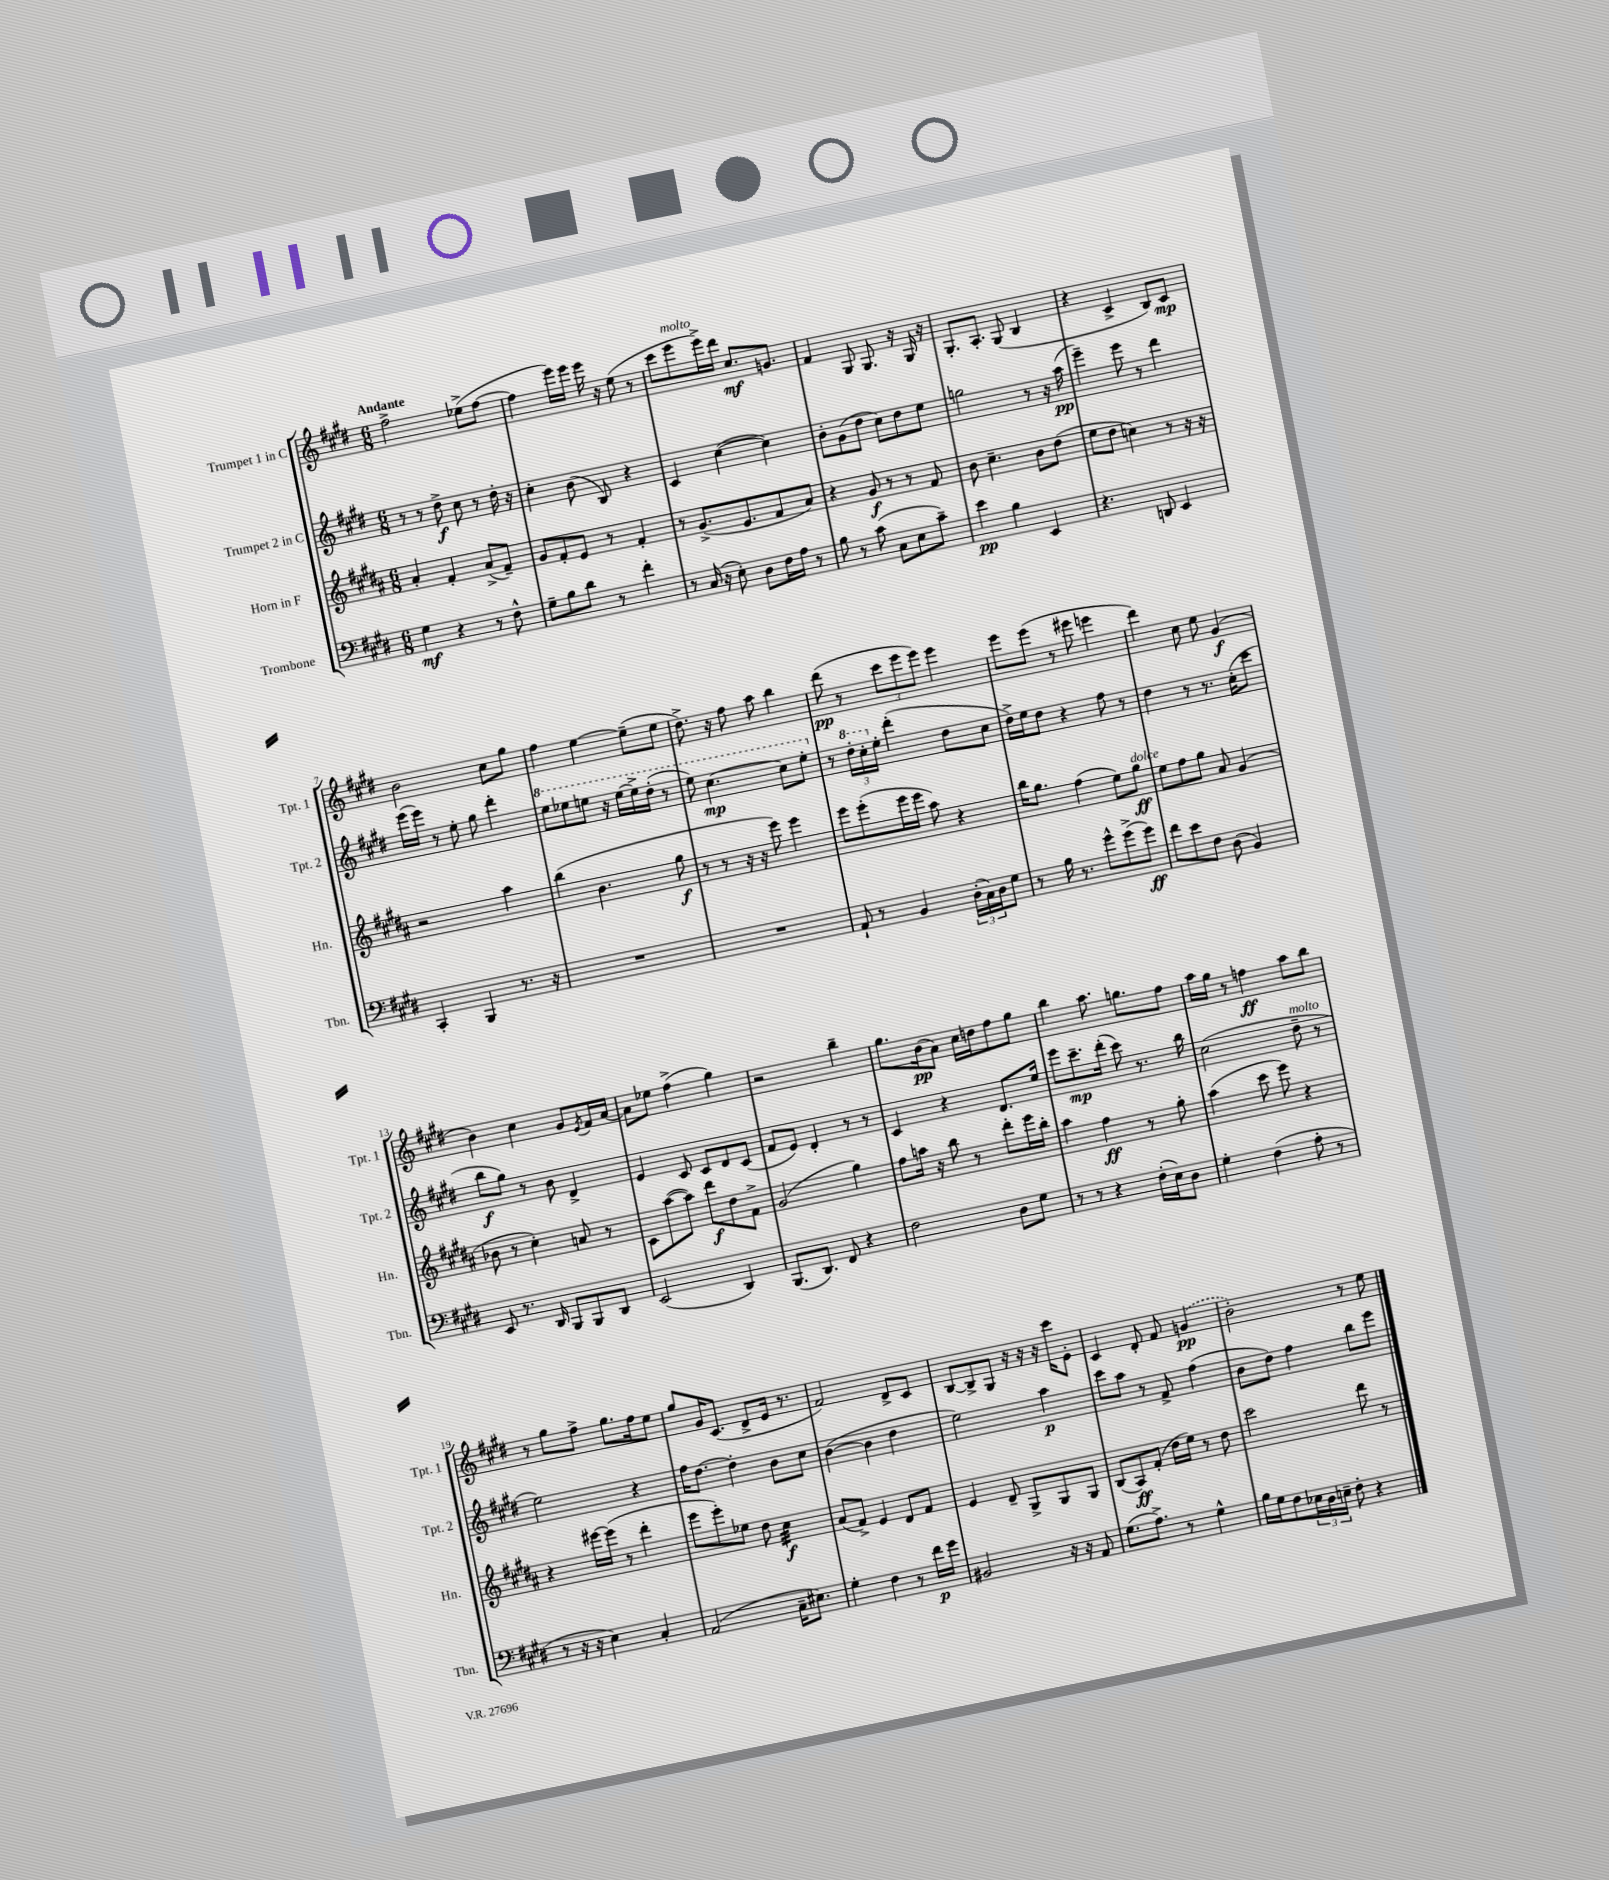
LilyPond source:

<<
\new StaffGroup <<
\new Staff = "s0" \with { instrumentName = "Trumpet 1 in C" shortInstrumentName = "Tpt. 1" } {
    \clef treble \key e \major \numericTimeSignature \time 6/8 \tempo "Andante"
    fis''2-> ees''8->( fis''8~ |
    fis''4 e'''16) e'''16 e'''16 r16 e''8( r8 |
    cis'''8 e'''8^\markup { \italic "molto" } e'''16->) dis'''16 cis''8.\mf g'8. |
    fis'4 gis8 gis8. r16 gis16 r16 |
    gis8.-. a8.-. gis8( b4 |
    r4 cis'4-> b8) cis'8\mp |
    b'2 cis''8 gis''8 |
    fis''4 e''4~ e''8--( e''8 |
    dis''8.->) r16 fis''8 a''8 b''4 |
    dis'''8\pp( r8 \tuplet 3/2 { cis'''8 e'''8 e'''8) } e'''4 |
    e'''8 e'''8( r8 eis'''8 e'''4 |
    dis'''4) cis''8 e''8 gis'4\f( |
    b'4) cis''4 gis'8 \acciaccatura { e'8 } fis'16 a'16~ |
    a'8 ees''8 fis''4->( gis''4) |
    r2 b''4-- |
    gis''8. b'16\pp( a'8) cis''16 d''16 fis''8 gis''8 |
    b''4 a''8. g''8. fis''8 |
    a''16 gis''16 r8 f''4\ff a''8 b''8 |
    r8 gis''8 fis''8-> gis''8. fis''16 e''8 |
    gis''8 gis'16 cis'8.( dis'8-> e'16 r8. |
    fis'2) dis'8-> cis'8 |
    b8~ b8-> gis8 r16 r16 r16 cis'''16 e'8-. |
    cis'4 dis'8-. fis'8 \once \slurDashed g'4\pp( |
    b'2-.) r8 e''8 \bar "|." |
}
\new Staff = "s1" \with { instrumentName = "Trumpet 2 in C" shortInstrumentName = "Tpt. 2" } {
    \clef treble \key e \major \numericTimeSignature \time 6/8
    r8 r8 dis''8->\f cis''8 r8 dis''16-. r16 |
    cis''4-. b'8( b8) r4 |
    cis'4 cis''4~( cis''4) |
    b'8-. gis'8( dis''8 cis''8) dis''8 e''8 |
    g''2 r8 r16 a''16\pp( |
    e'''4--) e'''8 r8 dis'''4 |
    e'''16( e'''16) r8 e''8-. gis''8 dis'''4-. |
    \ottava #1 e'''8 ees'''8 e'''8 r16 e'''16~ e'''16-> dis'''16-.( r8 |
    e'''8) cis'''4.~\mp cis'''8 e'''8-. \ottava #0 |
    r8 \tuplet 3/2 { \ottava #1 dis'''16-. cis'''16-. \ottava #0 e''16-. } dis'''4-.( dis''8 cis''8 |
    dis''16->) e''16 dis''8 r4 fis''8 r8 |
    dis''4 r8 r8. cis''16-.( cis'''8 |
    b''8\f gis''8) r8 b'8 dis'4-> |
    e'4 cis'8 cis'8 dis'8 cis'8( |
    fis'8 e'8) dis'4-. r8 r8 |
    cis'4 r4 dis'8. e''16 |
    e'''8 cis'''8.--\mp dis'''16-.( cis'''8) r8. b''16 |
    cis''2( dis''8--^\markup { \italic "molto" } r8 |
    e''2) r4 |
    fis''16 dis''8.~ dis''4-. b'8 cis''8 |
    b'4~( b'4 dis''4 |
    e''2) a''4\p |
    cis'''8 a''8 r8 fis'8-> fis''4( |
    b'8 dis''8) fis''4 b''8 e'''8 \bar "|." |
}
\new Staff = "s2" \with { instrumentName = "Horn in F" shortInstrumentName = "Hn." } {
    \clef treble \key b \major \numericTimeSignature \time 6/8
    ais'4-. fis'4-. ais'8->( fis'8--) |
    gis'8 fis'8-. e'8 r8 fis'4-. |
    r8 gis'8.->( e'8. fis'8 ais'8) |
    r4 gis'8\f r8 r8 fis'8 |
    b'8 cis''4.-- b'8 dis''8( |
    e''8 dis''8 c''4) r8 r16 r16 |
    r2 ais''4 |
    b''4( b'4. gis''8\f |
    r8 r8 r16 r16 e'''8) e'''4 |
    e'''8 e'''8-.( e'''16 e'''16 ais''8) r4 |
    b''16 gis''8. fis''4( e''8) gis''8\ff^\markup { \italic "dolce" } |
    e''8 fis''8 gis''8 ais'8 gis'4( |
    bes'8 r8 cis''4-.) a'8 r8 |
    cis'8 ais''8~( ais''8) dis'''8\f dis''8 fis'8-> |
    gis'2( gis''4) |
    fis''8 a''16 r16 b''8 r8 dis'''8-. e'''16 b''16-. |
    ais''4 fis''4\ff r8 gis''8-. |
    ais''4( cis'''8 e'''8) r4 |
    r4 eis'''16~ eis'''16( r8 dis'''4-. |
    e'''8 e'''8-.) ees''8 dis''8 cis''4:32\f |
    ais'8( fis'8->) e'4 dis'8 fis'8 |
    e'4 dis'8-- gis8-> gis8 gis8 |
    b8( ais8\ff) fis'8-.( dis''16 e''16) r8 dis''8 |
    cis'''2 dis'''8 r8 \bar "|." |
}
\new Staff = "s3" \with { instrumentName = "Trombone" shortInstrumentName = "Tbn." } {
    \clef bass \key e \major \numericTimeSignature \time 6/8
    gis4\mf r4 r8 fis8-^ |
    gis8-- b8 dis'8 r8 fis'4-. |
    r8 cis16( r16 e8-.) dis8 fis16 a16 r8 |
    b8 r8 cis'8( cis8 e8 cis'8--) |
    e'4\pp b4 e,4 |
    r4. d,8 e,4 |
    cis,4-. b,,4 r8. r16 |
    R2. |
    R2. |
    a,8-! r8 b,4 \tuplet 3/2 { dis16-.( cis16) dis16 } gis8 |
    r8 b16 r8. gis'8-^ gis'8->( gis'8\ff) |
    fis'8 e'8 fis8 dis8( b,4) |
    e,8 r8. dis,16 b,,8 b,,8 dis,8 |
    e,2( dis,4) |
    b,,8.( dis,8.) fis,8 r4 |
    fis2 dis8 gis8 |
    r8 r8 r4 fis16-.( e16) dis8 |
    gis4-. fis4( a8-. r8 |
    r8 r16 r16 e4) cis4-. |
    a,2( cis16-- eis8.) |
    gis4-. fis4 r8 fis'16\p gis'16 |
    bis,2 r16 r16 a,8 |
    gis8.( a8.->) r8 gis4-^ |
    b16 gis16 fis8 \tuplet 3/2 { ees16 dis16 e16-- } fis8-. r4 \bar "|." |
}
>>
>>
